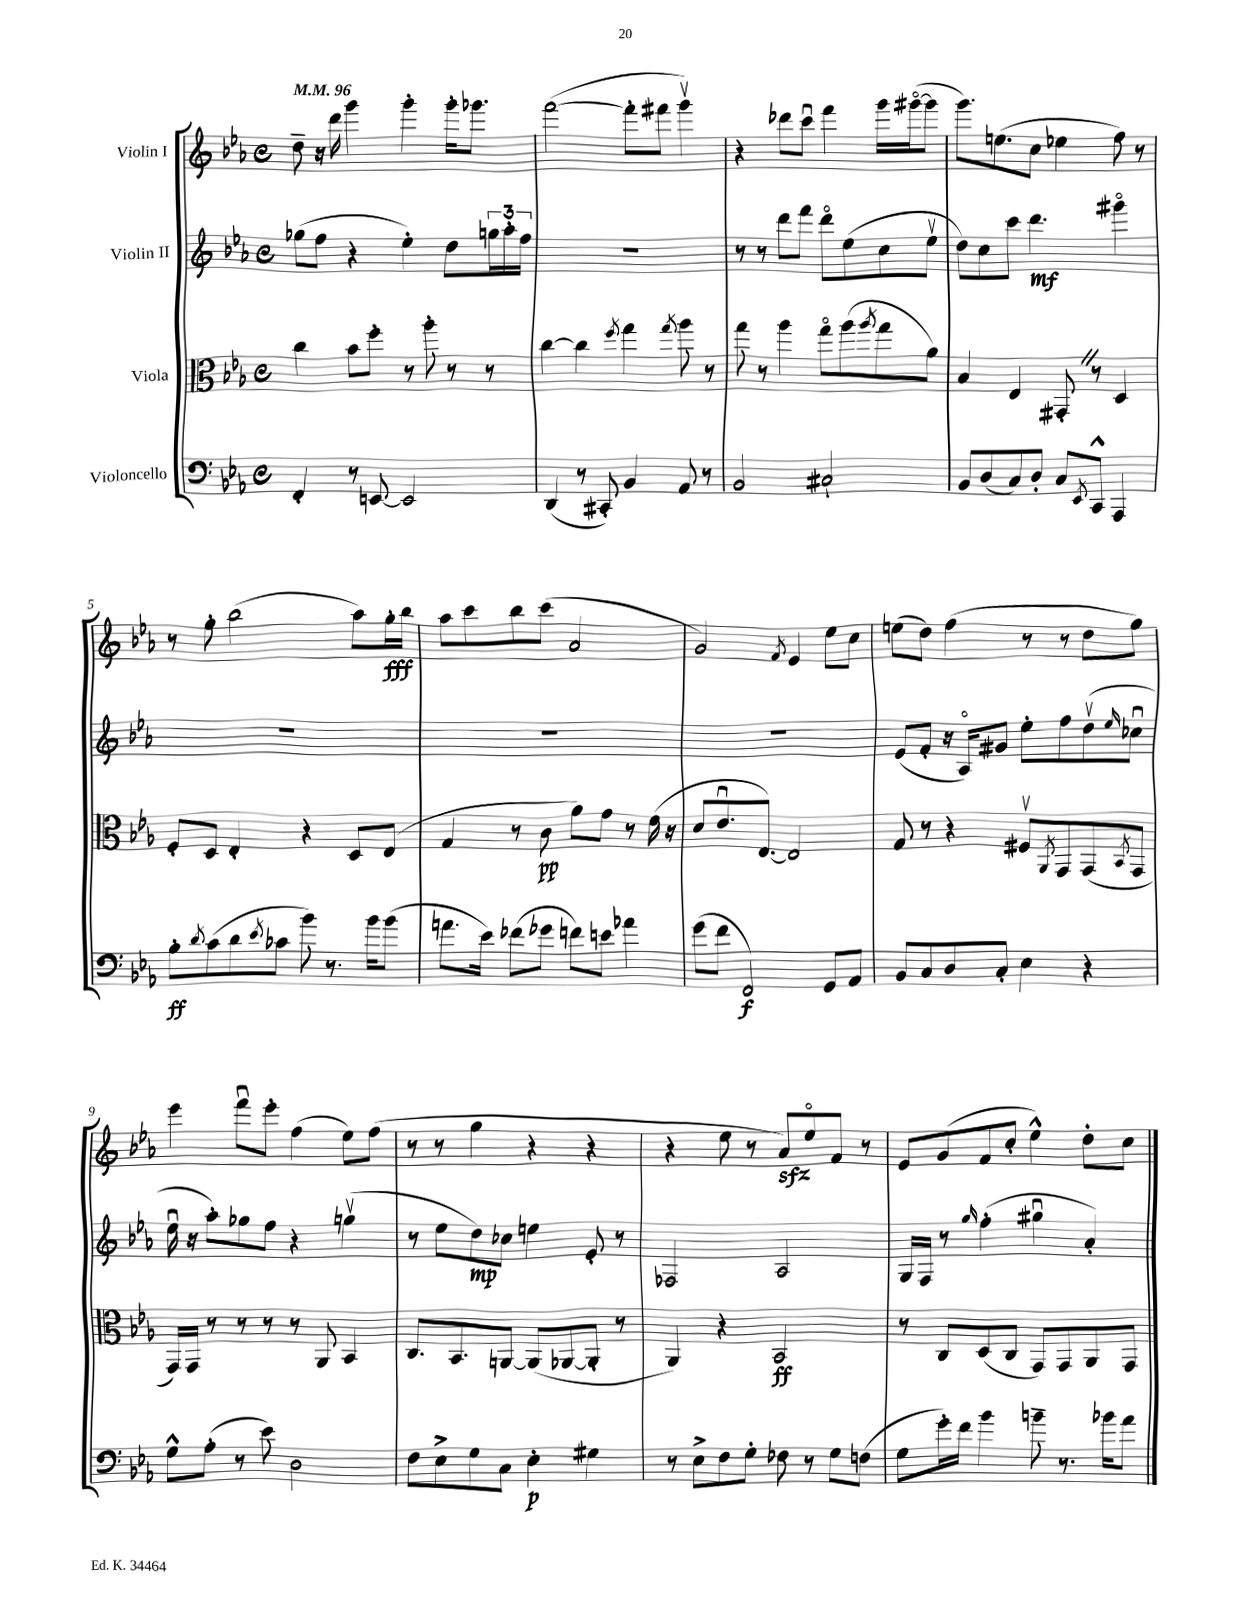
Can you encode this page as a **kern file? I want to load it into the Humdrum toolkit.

**kern	**dynam	**kern	**dynam	**kern	**dynam	**kern	**dynam
*part4	*part4	*part3	*part3	*part2	*part2	*part1	*part1
*staff4	*staff4	*staff3	*staff3	*staff2	*staff2	*staff1	*staff1
*I"Violoncello	*	*I"Viola	*	*I"Violin II	*	*I"Violin I	*
*clefF4	*	*clefC3	*	*clefG2	*	*clefG2	*
*k[b-e-a-]	*	*k[b-e-a-]	*	*k[b-e-a-]	*	*k[b-e-a-]	*
*M4/4	*	*M4/4	*	*M4/4	*	*M4/4	*
*met(c)	*	*met(c)	*	*met(c)	*	*met(c)	*
*MM96	*	*MM96	*	*MM96	*	*MM96	*
=1	=1	=1	=1	=1	=1	=1	=1
4FF'/	.	4cc\	.	(8gg-X\L	.	8dd~\	.
.	.	.	.	8ff\J	.	16r	.
.	.	.	.	.	.	16ddd\	.
8r	.	8b-\L	.	4r	.	4ggg\	.
[8EEn/	.	8ff'\J	.	.	.	.	.
2EE/]	.	8r	.	4ee-'\)	.	4ggg'\	.
.	.	8aa-'\	.	.	.	.	.
.	.	8r	.	8dd\L	.	16ggg'\KL	.
.	.	.	.	.	.	8.ggg-X\J	.
.	.	8r	.	24ggn\L	.	.	.
.	.	.	.	24aa-'\	.	.	.
.	.	.	.	24ff\JJ	.	.	.
=2	=2	=2	=2	=2	=2	=2	=2
(4DD/	.	[4cc\	.	1r	.	([2fff\	.
8r	.	4cc\]	.	.	.	.	.
8CC#X'/)	.	.	.	.	.	.	.
.	.	8qff/	.	.	.	.	.
4BB-/	.	4gg\	.	.	.	8fff'\L]	.
.	.	.	.	.	.	8fff#X\J	.
.	.	8qgg/	.	.	.	.	.
8AA-/	.	8aa-\	.	.	.	4gggv\)	.
8r	.	8r	.	.	.	.	.
=3	=3	=3	=3	=3	=3	=3	=3
2BB-/	.	8gg\	.	8r	.	4r	.
.	.	8r	.	8r	.	.	.
.	.	4aa-\	.	8ddd\L	.	8ddd-X\L	.
.	.	.	.	8fff\J	.	8cccu\J	.
2C#X`/	.	8gg\L	.	8ddd\L	.	4fff\	.
.	.	(8aa-\	.	(8ee-\	.	.	.
.	.	8qaa-/	.	.	.	.	.
.	.	8gg\	.	8cc\	.	16ggg\LL	.
.	.	.	.	.	.	([16ggg#X\J	.
.	.	8a-\J)	.	8ee-v\J	.	8ggg#\J]	.
=4	=4	=4	=4	=4	=4	=4	=4
8BB-/L	.	4B-/	.	8dd\L)	.	8.ggg\L)	.
(8D/	.	.	.	8cc\	.	.	.
.	.	.	.	.	.	(8.een\	.
8C/)	.	4E-/	.	8ccc\J	.	.	.
8D'/J	.	.	.	4.ddd\	mf	8cc\J	.
8C/L	.	8GG#X'Z/	.	.	.	4ee-X\	.
8qEE-/	.	.	.	.	.	.	.
8CC^^/J	.	8r	.	.	.	.	.
4AAA-/	.	4D/	.	4ggg#X\	.	8ff\)	.
.	.	.	.	.	.	8r	.
!!LO:LB:g=z
=5	=5	=5	=5	=5	=5	=5	=5
8B-'\L	ff	8F'/L	.	1r	.	8r	.
8qd/	.	.	.	.	.	.	.
(8c\	.	8D/J	.	.	.	8gg'\	.
8d\	.	4E-'/	.	.	.	(2bb-\	.
8qe-/	.	.	.	.	.	.	.
8c-X\J	.	.	.	.	.	.	.
8b-\)	.	4r	.	.	.	.	.
8.r	.	.	.	.	.	.	.
.	.	8D/L	.	.	.	8aa-\L)	.
16b-\KL	.	.	.	.	.	.	.
(8b-\J	.	(8E-/J	.	.	.	16gg'\L	fff
.	.	.	.	.	.	16bb-\JJ	.
=6	=6	=6	=6	=6	=6	=6	=6
8.an\L	.	4G/	.	1r	.	8aa-\L	.
.	.	.	.	.	.	8ccc\	.
16e-\Jk)	.	.	.	.	.	.	.
(8f-X\L	.	8r	.	.	.	8bb-\	.
8g-X\J	.	8c\	pp	.	.	(8ccc\J	.
8fn\L)	.	8a-\L)	.	.	.	2a-/	.
8en\J	.	8g\J	.	.	.	.	.
4a-X\	.	8r	.	.	.	.	.
.	.	(16f\	.	.	.	.	.
.	.	16r	.	.	.	.	.
=7	=7	=7	=7	=7	=7	=7	=7
(8g\L	.	8d/L	.	1r	.	2g/)	.
8f\J	.	8.e-u/	.	.	.	.	.
2FF/)	f	.	.	.	.	.	.
.	.	[8.E-/J)	.	.	.	.	.
.	.	.	.	.	.	8qf/	.
.	.	2E-/]	.	.	.	4e-/	.
8GG/L	.	.	.	.	.	8ee-\L	.
8AA-/J	.	.	.	.	.	8cc\J	.
=8	=8	=8	=8	=8	=8	=8	=8
8BB-/L	.	8G/	.	(8e-/L	.	(8een\L	.
8C/	.	8r	.	8f'/J	.	8dd\J)	.
8D/	.	4r	.	16r	.	(4ff\	.
.	.	.	.	16A-/KL)	.	.	.
8C'/J	.	.	.	8g#X/J	.	.	.
4E-\	.	8F#Xv/L	.	8ee-'\L	.	8r	.
.	.	8qAA-/	.	.	.	.	.
.	.	8GG/	.	8ff\	.	8r	.
4r	.	(8GG/	.	(8ddv\	.	8dd\L	.
.	.	8qBB-/	.	16qqee-/	.	.	.
.	.	8GG/J	.	8cc-Xu\J	.	8gg\J)	.
!!LO:LB:g=z
=9	=9	=9	=9	=9	=9	=9	=9
8G^^\L	.	16GG/LL)	.	16ee-u\	.	4eee-\	.
.	.	16GG/JJ	.	16r	.	.	.
(8A-'\J	.	8r	.	8aa-'\L)	.	.	.
8r	.	8r	.	8gg-X\	.	8fffu\L	.
8e-\)	.	8r	.	8ff\J	.	8eee-'\J	.
2D\	.	8r	.	4r	.	(4ff\	.
.	.	8AA-/	.	.	.	.	.
.	.	4BB-/	.	(4ggnv\	.	8ee-\L)	.
.	.	.	.	.	.	(8ff\J	.
=10	=10	=10	=10	=10	=10	=10	=10
8F\L	.	8.C/L	.	8r	.	8r	.
8E-^\	.	.	.	8ee-\L	.	8r	.
.	.	8.BB-/	.	.	.	.	.
8G\	.	.	.	8dd\)	mp	4gg\	.
8C\J	.	[8AAn/J	.	8cc-X\J	.	.	.
4E-'\	p	(8AA/L]	.	4een\	.	4r	.
.	.	[8AA-X/	.	.	.	.	.
4G#X\	.	8AA-'/J]	.	8e-'/	.	4r	.
.	.	8r	.	8r	.	.	.
=11	=11	=11	=11	=11	=11	=11	=11
8r	.	4AA-/)	.	2F-X/	.	4r	.
8E-^\L	.	.	.	.	.	.	.
8F\	.	4r	.	.	.	8ee-\	.
8G'\J	.	.	.	.	.	8r	.
8F-X\	.	2BB-/	ff	2A-/	.	8a-zz/L)	.
8r	.	.	.	.	.	8ee-/	.
8G\L	.	.	.	.	.	8f/J	.
(8Fn\J	.	.	.	.	.	8r	.
=12	=12	=12	=12	=12	=12	=12	=12
8G\L	.	8r	.	16G/LL	.	8e-/L	.
.	.	.	.	16F/JJ	.	.	.
16g'\L)	.	8C/L	.	8r	.	(8g/	.
16f\JJ	.	.	.	.	.	.	.
.	.	.	.	16qqgg/	.	.	.
4b-\	.	(8D/	.	(4ff'\	.	8f/	.
.	.	8C/J	.	.	.	8cc'/J	.
8bn~\	.	8GG/L)	.	4gg#Xu\	.	4ee-^^\)	.
8.r	.	8GG/	.	.	.	.	.
.	.	8AA-/	.	4a-'/)	.	8dd'\L	.
16b-X\KL	.	.	.	.	.	.	.
8a-\J	.	8GG/J	.	.	.	8cc\J	.
==	==	==	==	==	==	==	==
*-	*-	*-	*-	*-	*-	*-	*-
